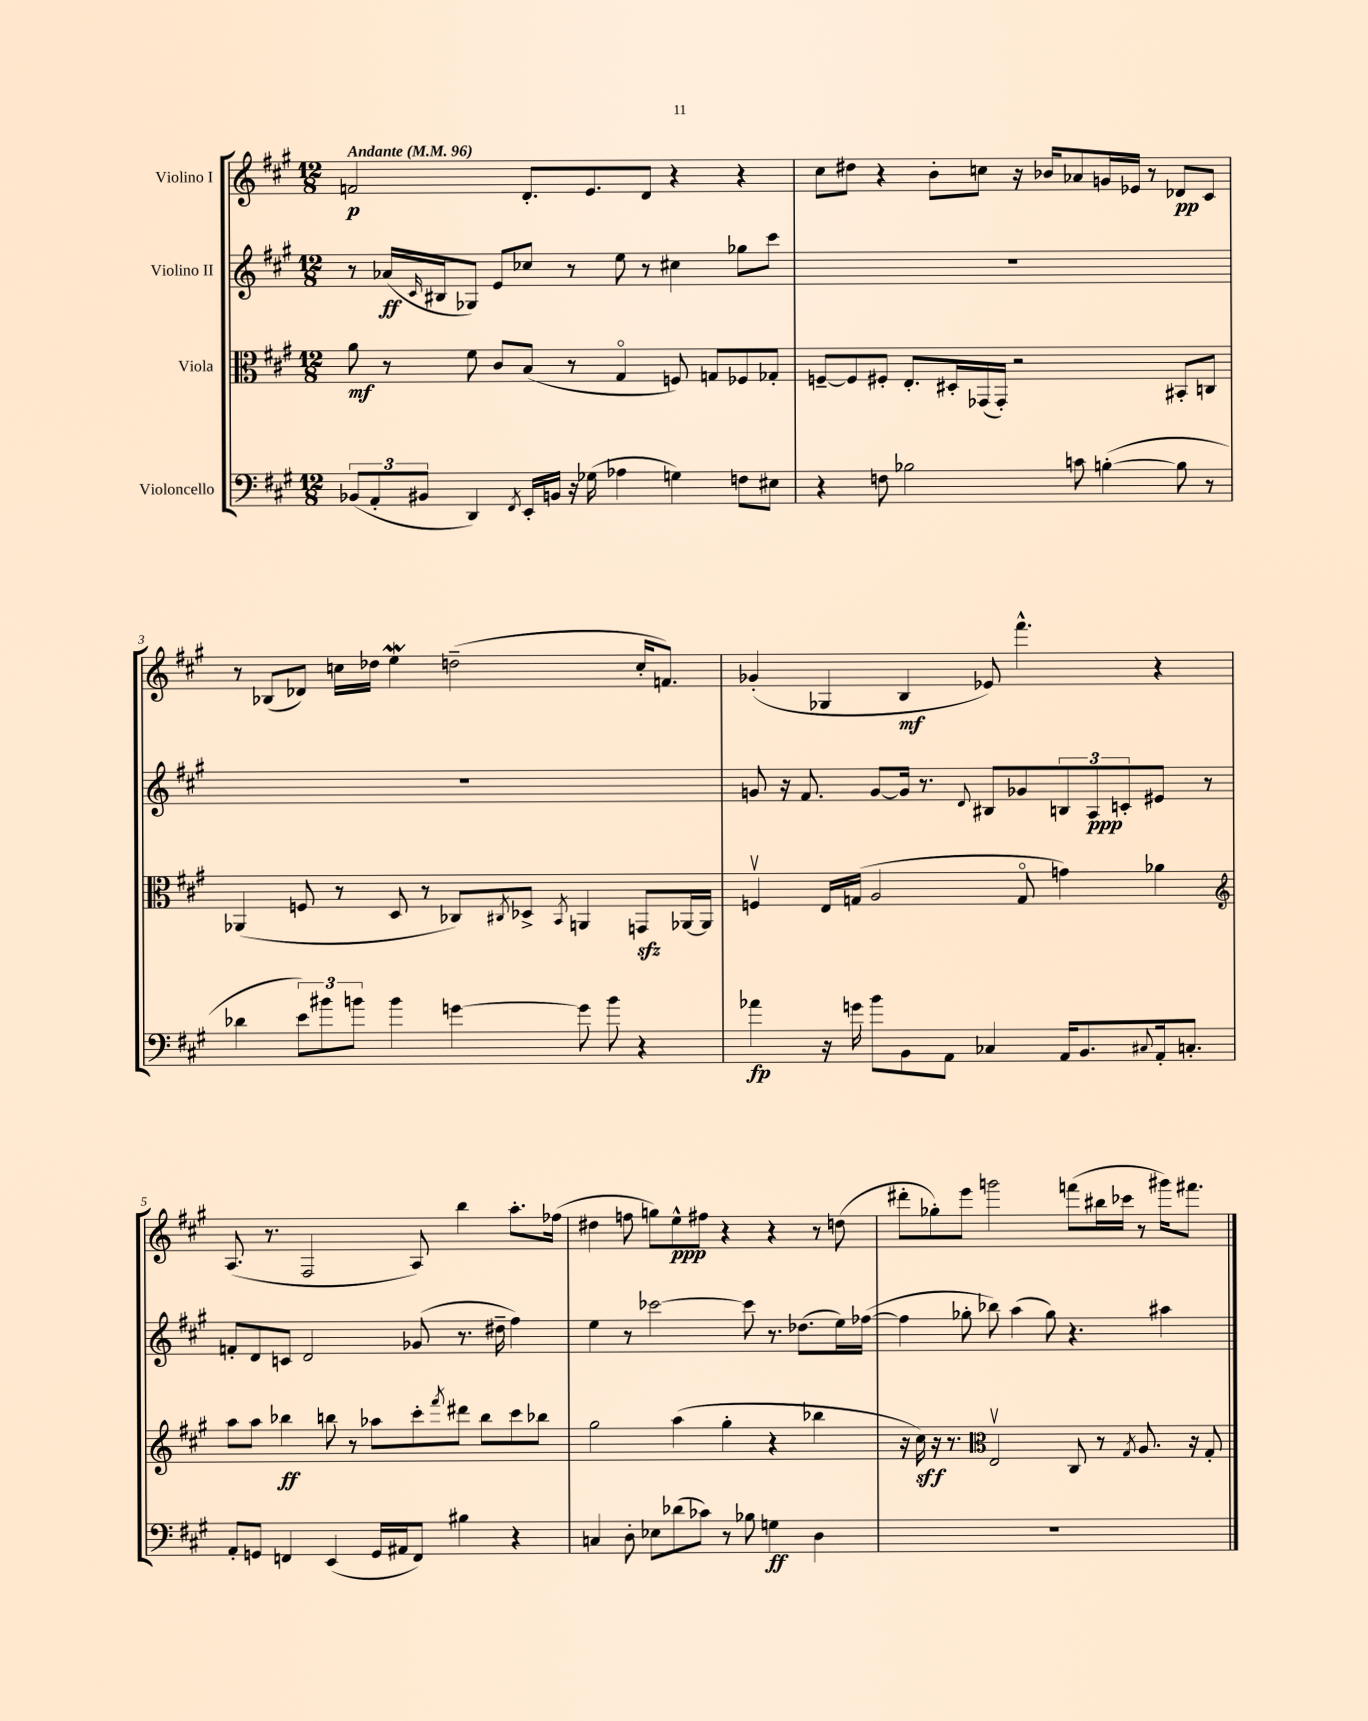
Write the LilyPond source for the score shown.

<<
\new StaffGroup <<
\new Staff = "s0" \with { instrumentName = "Violino I" } {
    \clef treble \key a \major \numericTimeSignature \time 12/8 \tempo "Andante" 4 = 96
    f'2\p d'8.-. e'8. d'8 r4 r4 |
    cis''8 dis''8 r4 b'8-. c''8 r16 bes'16 aes'8 g'16 ees'16 r8 des'8\pp cis'8 |
    r8 bes8( des'8) c''16 des''16 e''4\mordent d''2--( c''16-. f'8.) |
    ges'4-.( ges4 b4\mf ees'8) fis'''4.-^ r4 |
    a8.( r8. fis2 a8) b''4 a''8.-. fes''16( |
    dis''4 f''8 g''8) e''8-^\ppp fis''8 r4 r4 r8 d''8( |
    dis'''8-. ges''8-.) e'''8 g'''2 f'''8( bis''16 ces'''16 r8 gis'''16) fis'''8. \bar "|." |
}
\new Staff = "s1" \with { instrumentName = "Violino II" } {
    \clef treble \key a \major \numericTimeSignature \time 12/8
    r8 aes'16\ff( \grace { cis'16 } bis16 ges8) e'8 ces''8 r8 e''8 r8 cis''4 ges''8 cis'''8 |
    R1. |
    R1. |
    g'8 r16 fis'8. g'8~ g'16 r8. \appoggiatura { d'8 } bis8 ges'8 \tuplet 3/2 { b8 a8\ppp c'8-. } eis'8 r8 |
    f'8-. d'8 c'8 d'2 ges'8( r8. dis''16-- fis''4) |
    e''4 r8 ces'''2~ ces'''8 r8. des''8.( e''16) fes''16~( |
    fes''4 ges''8-. bes''8) a''4( ges''8) r4. ais''4 \bar "|." |
}
\new Staff = "s2" \with { instrumentName = "Viola" } {
    \clef alto \key a \major \numericTimeSignature \time 12/8
    a'8\mf r8 fis'8 cis'8 b8( r8 gis4\flageolet f8) g8 fes8 ges8-. |
    f8~-- f8 fis8-. e8.-. dis16-. ges,16( ges,16-.) r2 bis,8-. c8 |
    aes,4( f8 r8 d8 r8 ces8) \acciaccatura { cis8 } des8-> \acciaccatura { b,8 } a,4 g,8\sfz aes,16~ aes,16 |
    f4\upbow e16 g16( a2 g8\flageolet g'4) aes'4 |
    \clef treble a''8 a''8 bes''4\ff b''8 r8 aes''8 cis'''8-. \acciaccatura { fis'''8 } dis'''8 b''8 cis'''8 bes''8 |
    gis''2 a''4( gis''4-. r4 bes''4 |
    r16 cis''16\sff) r16 r8. \clef alto e2\upbow cis8 r8 \acciaccatura { gis8 } a8. r16 gis8-. \bar "|." |
}
\new Staff = "s3" \with { instrumentName = "Violoncello" } {
    \clef bass \key a \major \numericTimeSignature \time 12/8
    \tuplet 3/2 { bes,8( a,8-. bis,8 } d,4) \acciaccatura { fis,8 } e,16-. b,16 r16 ges16( aes4 g4) f8 eis8 |
    r4 f8 bes2 c'8 b4~-.( b8 r8 |
    des'4 \tuplet 3/2 { e'8) bis'8 b'8 } b'4 g'4~ g'8 b'8 r4 |
    aes'4\fp r16 g'16 b'8 b,8 a,8 ces4 a,16 b,8. \appoggiatura { cis8 } a,16-. c8.-. |
    a,8-. g,8 f,4 e,4( g,16 ais,16 f,8) bis4 r4 |
    c4 d8-. ees8 des'8( ces'8) r8 bes8 g4\ff d4 |
    R1. \bar "|." |
}
>>
>>
